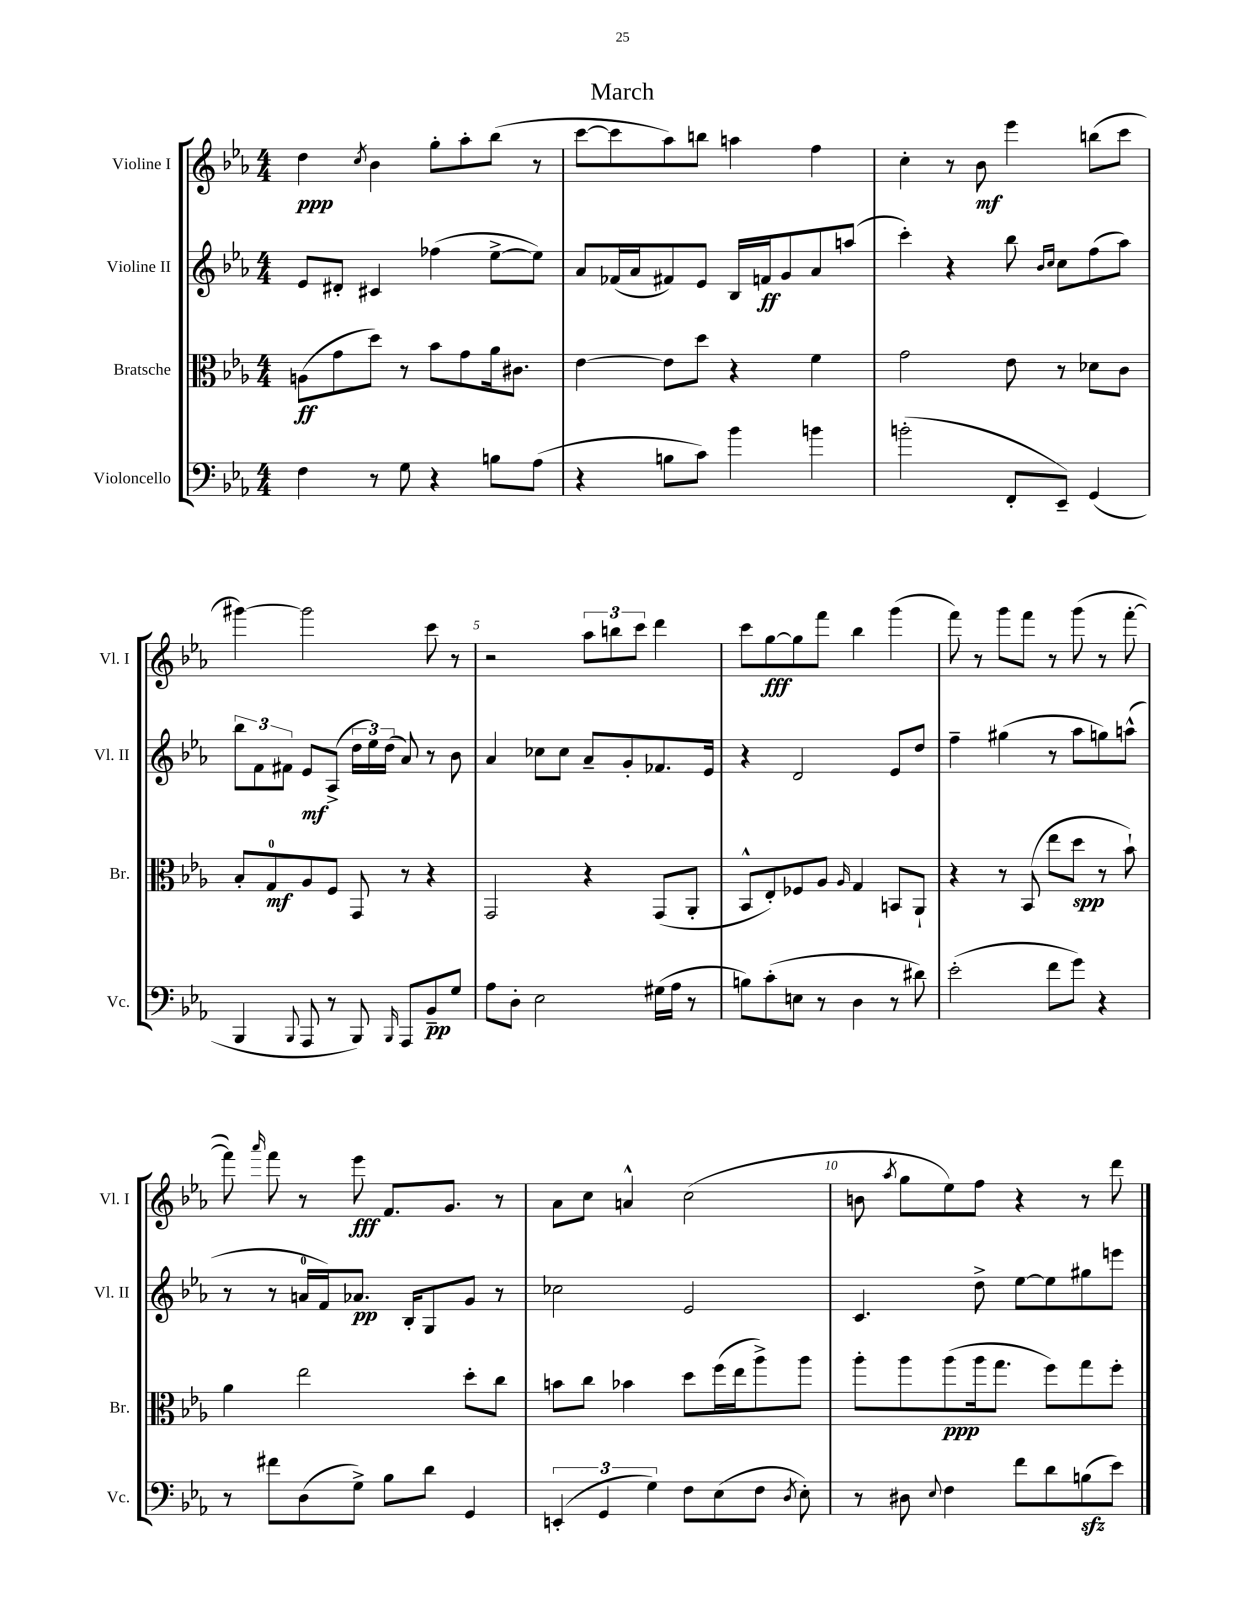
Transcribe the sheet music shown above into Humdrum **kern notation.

**kern	**kern	**kern	**kern
*staff4	*staff3	*staff2	*staff1
*clefF4	*clefC3	*clefG2	*clefG2
*k[b-e-a-]	*k[b-e-a-]	*k[b-e-a-]	*k[b-e-a-]
*M4/4	*M4/4	*M4/4	*M4/4
4F\	(8A\L	8e-/L	4dd\
.	8g\	8d#'/J	.
.	.	.	8qcc/
8r	8dd\J)	4c#/	4b-\
8G\	8r	.	.
4r	8b-\L	(4ff-\	8gg'\L
.	8g\	.	8aa-'\
8B\L	16a-\k	[8ee-^\L	(8bb-\J
.	8.c#\J	.	.
(8A-\J	.	8ee-\]J)	8r
=	=	=	=
4r	[4e-\	8a-/L	[8ccc\L
.	.	(16f-/L	8ccc\]
.	.	16a-/J	.
8B\L	8e-\]L	8f#/)	8aa-\)
8c\J)	8dd\J	8e-/J	8bb\J
4b-\	4r	16B-/LL	4aa\
.	.	16f/J	.
.	.	8g/	.
4b\	4f\	8a-/	4ff\
.	.	(8aa/J	.
=	=	=	=
(2b'\	2g\	4ccc'\)	4cc'\
.	.	4r	8r
.	.	.	8b-\
8FF'/L	8e-\	8bb-\	4eee-\
.	.	16qqb-/LL	.
.	.	16qqcc/JJ	.
8EE-~/J)	8r	8cc\L	.
(4GG/	8d-\L	(8ff\	(8bb\L
.	8c\J	8aa-\J)	8ccc\J
=	=	=	=
4BBB-/	8B-'/L	12bb-\L	[4ggg#\)
.	.	12f\	.
.	8G/	.	.
.	.	12f#\J	.
8qqBBB-/	.	.	.
8AAA-/	8A-/	8e-/L	2ggg#\]
8r	8F/J	(8A-^/J	.
8BBB-/)	8GG/	24dd\LL	.
.	.	24ee-\)	.
.	.	(24dd\JJ	.
16qqBBB-/	.	.	.
8AAA-/L	8r	8a-/)	.
8BB-~/	4r	8r	8ccc\
8G/J	.	8b-\	8r
=	=	=	=
8A-\L	2GG/	4a-/	2r
8D'\J	.	.	.
2E-\	.	8cc-\L	.
.	.	8cc-\J	.
.	4r	8a-~/L	12aa-\L
.	.	.	12bb\
.	.	8g'/	.
.	.	.	12ccc\J
(16G#\LL	(8GG/L	8.f-/	4ddd\
16A-\JJ	.	.	.
8r	8AA-'/J	.	.
.	.	16e-/Jk	.
=	=	=	=
8B\L)	8BB-^^/L	4r	8ccc\L
(8c'\	8E-'/)	.	[8gg\
8E\J	8F-/	2d/	8gg\]
8r	8A-/J	.	8fff\J
.	16qqA-/	.	.
4D\	4G/	.	4bb-\
8r	8BB/L	8e-/L	(4ggg\
8d#\)	8AA-`/J	8dd/J	.
=	=	=	=
(2e-'\	4r	4ff~\	8fff\)
.	.	.	8r
.	8r	(4gg#\	8ggg\L
.	(8BB-/	.	8fff\J
8f\L	8ee-\L	8r	8r
8g\J)	8dd\J	8aa-\L	(8ggg\
4r	8r	8gg\)	8r
.	8b-`\)	(8aa^^\J	[8fff'\
=	=	=	=
8r	4a-\	8r	8fff\])
.	.	.	16qqaaa-/
8f#\L	.	8r	8fff\
(8D\	2ee-\	16a/LL	8r
.	.	16f/J)	.
8G^\J)	.	8.a-/J	8eee-\
8B-\L	.	.	8.f/L
.	.	16B-'/LK	.
8d\J	.	8G/	.
.	.	.	8.g/J
4GG/	8dd'\L	8g/J	.
.	8cc\J	8r	8r
=	=	=	=
(6EE'/	8b\L	2cc-\	8a-\L
.	8cc\J	.	8cc\J
6GG/	.	.	.
.	4b-\	.	4a^^/
6G\)	.	.	.
8F\L	8dd\L	2e-/	(2cc\
(8E-\	(16ff\L	.	.
.	16ee-\J	.	.
8F\J	8aa-^\)	.	.
8qD/	.	.	.
8E-'\)	8aa-\J	.	.
=	=	=	=
8r	8aa-'\L	4.c/	8b\
.	.	.	8qaa-/
8D#\	8aa-\	.	8gg\L
8qqE-/	.	.	.
4F\	(8aa-\	.	8ee-\)
.	16aa-\k	8dd^\	8ff\J
.	8.gg\J	.	.
8f\L	.	[8ee-\L	4r
8d\	8ff\L)	8ee-\]	.
(8B\	8gg\	8gg#\	8r
8e-\J)	8ff'\J	8eee\J	8ddd\
==	==	==	==
*-	*-	*-	*-
